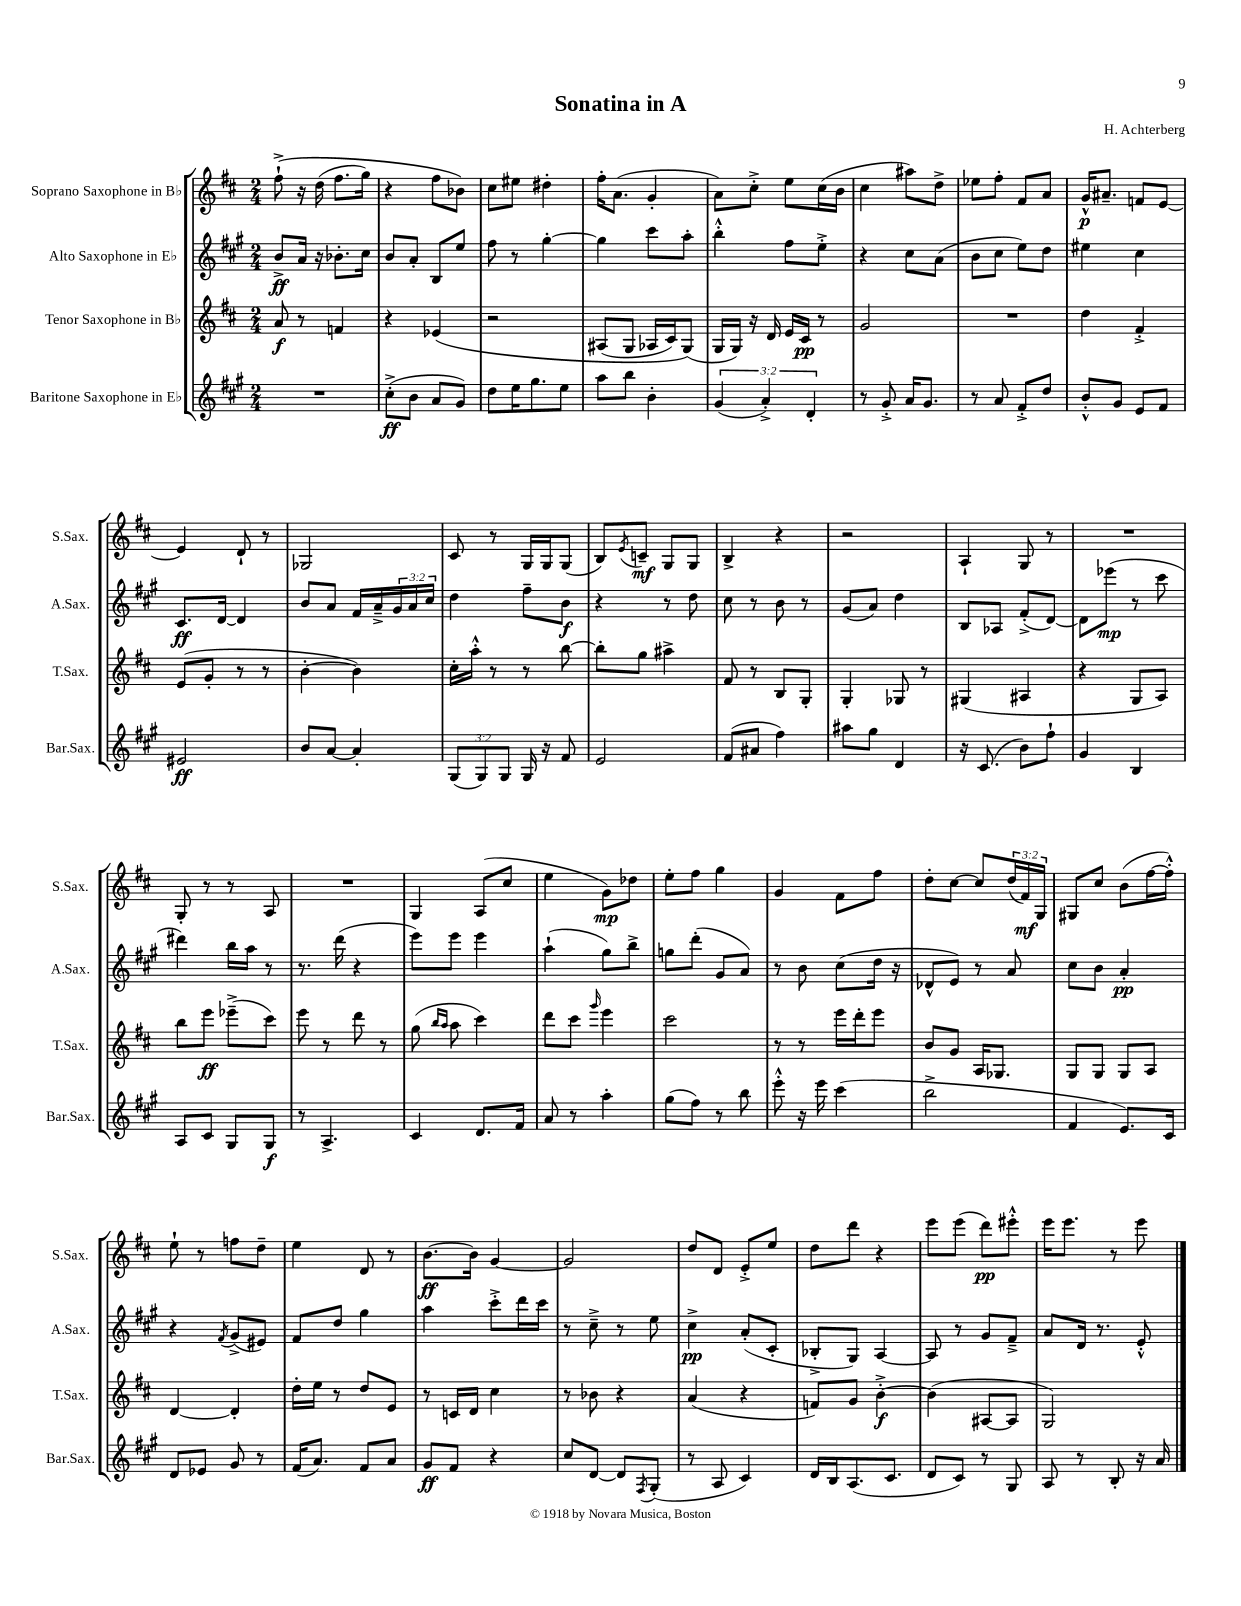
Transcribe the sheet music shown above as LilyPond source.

\header { title = "Sonatina in A" composer = "H. Achterberg" }
<<
\new StaffGroup <<
\new Staff = "s0" \with { instrumentName = "Soprano Saxophone in Bb" shortInstrumentName = "S.Sax." } {
    \clef treble \key d \major \numericTimeSignature \time 2/4 \override Staff.TupletNumber.text = #tuplet-number::calc-fraction-text
    fis''8-!->\( r16 d''16( fis''8. g''16) |
    r4 fis''8 bes'8\) |
    cis''8 eis''8 dis''4-. |
    fis''16-. a'8.( g'4-. |
    a'8) cis''8-.-> e''8 cis''16( b'16 |
    cis''4 ais''8) d''8-> |
    ees''8 fis''8-. fis'8 a'8 |
    g'16-^\p ais'8.-- f'8 e'8~ |
    e'4 d'8-! r8 |
    ges2 |
    cis'8 r8 g16 g16 g8( |
    b8) \acciaccatura { e'8 } c'8--\mf g8 g8 |
    b4-> r4 |
    r2 |
    a4-! g8 r8 |
    R2 |
    g8-. r8 r8 a8 |
    R2 |
    g4 a8( cis''8 |
    e''4 g'8\mp) des''8 |
    e''8-. fis''8 g''4 |
    g'4 fis'8 fis''8 |
    d''8-. cis''8~ cis''8 \tuplet 3/2 { d''16( fis'16\mf) g16 } |
    gis8 cis''8 b'8( fis''16~ fis''16-.-^) |
    e''8-! r8 f''8 d''8-- |
    e''4 d'8 r8 |
    b'8.~\ff b'16 g'4~ |
    g'2 |
    d''8 d'8 e'8-.-> e''8 |
    d''8 d'''8 r4 |
    e'''8 e'''8( d'''8\pp) eis'''8-.-^ |
    e'''16 e'''8. r8 e'''8 \bar "|." |
}
\new Staff = "s1" \with { instrumentName = "Alto Saxophone in Eb" shortInstrumentName = "A.Sax." } {
    \clef treble \key a \major \numericTimeSignature \time 2/4 \override Staff.TupletNumber.text = #tuplet-number::calc-fraction-text
    b'8->\ff a'16 r16 bes'8.-. cis''16 |
    b'8 a'8-. b8 e''8 |
    fis''8 r8 gis''4~-. |
    gis''4 cis'''8 a''8-. |
    b''4-.-^ fis''8 e''8-.-> |
    r4 cis''8 a'8( |
    b'8 cis''8 e''8) d''8 |
    eis''4 cis''4 |
    cis'8.\ff d'16~ d'4 |
    b'8 a'8 fis'16 a'16---> \tuplet 3/2 { gis'16 a'16 cis''16 } |
    d''4 fis''8-- b'8\f |
    r4 r8 d''8 |
    cis''8 r8 b'8 r8 |
    gis'8( a'8) d''4 |
    b8 aes8 fis'8-.->( d'8~) |
    d'8 ees'''8\mp( r8 cis'''8 |
    dis'''4) b''16 a''16 r8 |
    r8. d'''16( r4 |
    e'''8) e'''8 e'''4 |
    a''4-!( gis''8) b''8-> |
    g''8 d'''8-.( gis'8 a'8) |
    r8 b'8 cis''8( d''16 r16 |
    des'8-^ e'8) r8 a'8 |
    cis''8 b'8 a'4-.\pp |
    r4 \acciaccatura { fis'8 } gis'8->( eis'8) |
    fis'8 d''8 gis''4 |
    a''4 cis'''8-.-> d'''16 cis'''16 |
    r8 cis''8---> r8 e''8 |
    cis''4->\pp a'8-.( cis'8-. |
    bes8-.-> gis8) a4~ |
    a8 r8 gis'8 fis'8---> |
    a'8 d'16 r8. e'8-.-^ \bar "|." |
}
\new Staff = "s2" \with { instrumentName = "Tenor Saxophone in Bb" shortInstrumentName = "T.Sax." } {
    \clef treble \key d \major \numericTimeSignature \time 2/4
    a'8\f r8 f'4 |
    r4 ees'4\( |
    r2 |
    ais8( g8 aes16 cis'16) g8(\) |
    g16 g16) r16 d'16 e'16 cis'16\pp r8 |
    g'2 |
    R2 |
    d''4 fis'4-.-> |
    e'8( g'8-. r8 r8 |
    b'4~-. b'4) |
    cis''16-. a''16-.-^ r8 r8 b''8~ |
    b''8-. g''8 ais''4-> |
    fis'8 r8 b8 g8-. |
    g4-. ges8 r8 |
    gis4( ais4 |
    r4 g8 a8) |
    b''8 e'''8\ff ees'''8--->( cis'''8) |
    e'''8 r8 d'''8 r8 |
    g''8( \grace { b''16 a''16 } a''8 cis'''4) |
    d'''8 cis'''8 \grace { g'''16 } e'''4 |
    cis'''2 |
    r8 r8 e'''16 d'''16-. e'''8 |
    b'8 g'8 a16 ges8. |
    g8 g8 g8 a8 |
    d'4~ d'4-. |
    d''16-. e''16 r8 d''8 e'8 |
    r8 c'16 d'16 cis''4 |
    r8 bes'8 r4 |
    a'4( r4 |
    f'8) g'8 b'4~-.->\f |
    b'4( ais8~ ais8 |
    g2) \bar "|." |
}
\new Staff = "s3" \with { instrumentName = "Baritone Saxophone in Eb" shortInstrumentName = "Bar.Sax." } {
    \clef treble \key a \major \numericTimeSignature \time 2/4 \override Staff.TupletNumber.text = #tuplet-number::calc-fraction-text
    R2 |
    cis''8-.->\ff( b'8 a'8 gis'8) |
    d''8 e''16 gis''8. e''8 |
    a''8 b''8 b'4-. |
    \tuplet 3/2 { gis'4( a'4-.->) d'4-. } |
    r8 gis'8-.-> a'16 gis'8. |
    r8 a'8 fis'8-.-> d''8 |
    b'8-.-^ gis'8 e'8 fis'8 |
    eis'2\ff |
    b'8 a'8~ a'4-. |
    \tuplet 3/2 { gis8( gis8) gis8 } gis16 r16 fis'8 |
    e'2 |
    fis'8( ais'8 fis''4) |
    ais''8 gis''8 d'4 |
    r16 cis'8.( b'8) fis''8-! |
    gis'4 b4 |
    a8 cis'8 gis8 gis8\f |
    r8 a4.-> |
    cis'4 d'8. fis'16 |
    a'8 r8 a''4-. |
    gis''8( fis''8) r8 b''8 |
    e'''8-.-^ r16 e'''16 cis'''4( |
    b''2-> |
    fis'4 e'8.) cis'16 |
    d'8 ees'8 gis'8 r8 |
    fis'16( a'8.) fis'8 a'8 |
    gis'8\ff fis'8 r4 |
    cis''8 d'8~ d'8 \acciaccatura { fis8 } gis8-.( |
    r8 a8 cis'4) |
    d'16 b16 a8.( cis'8. |
    d'8 cis'8) r8 gis8 |
    a8 r8 b8-. r16 a'16 \bar "|." |
}
>>
>>
\layout { \context { \Score \remove "Bar_number_engraver" } }
